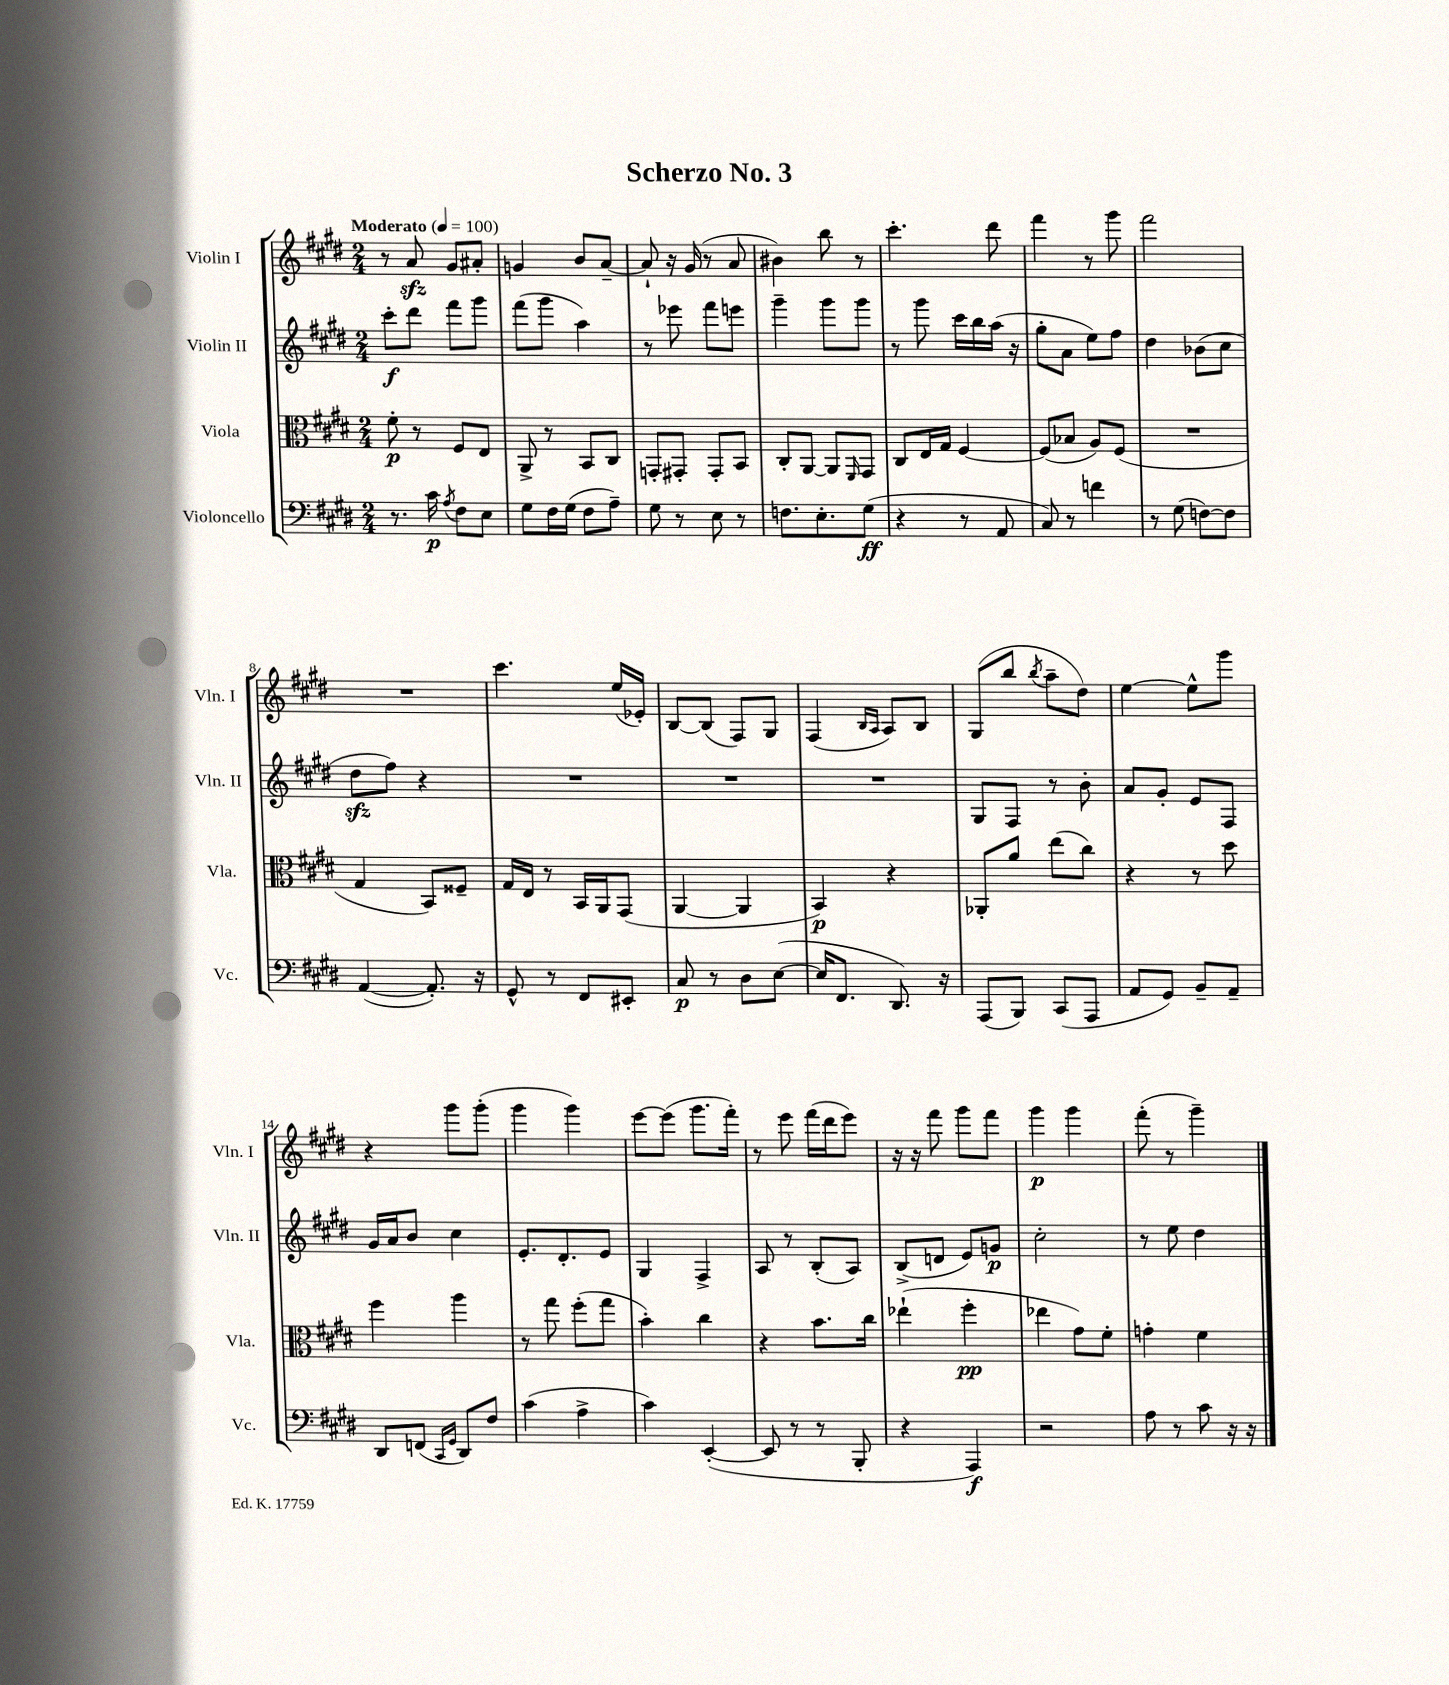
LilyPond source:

\header { title = "Scherzo No. 3" }
<<
\new StaffGroup <<
\new Staff = "s0" \with { instrumentName = "Violin I" shortInstrumentName = "Vln. I" } {
    \clef treble \key e \major \numericTimeSignature \time 2/4 \tempo "Moderato" 4 = 100
    r8 a'8\sfz gis'8 ais'8-. |
    g'4 b'8 a'8~-- |
    a'8-! r16 gis'16( r8 a'8 |
    bis'4) b''8 r8 |
    cis'''4.-. dis'''8 |
    fis'''4 r8 gis'''8 |
    fis'''2 |
    R2 |
    cis'''4. e''16( ees'16-.) |
    b8~ b8( fis8) gis8 |
    fis4( \grace { b16 a16 } a8) b8 |
    gis8( b''8 \acciaccatura { b''8 } a''8-- dis''8) |
    e''4~ e''8-^ gis'''8 |
    r4 gis'''8 gis'''8-.( |
    gis'''4 gis'''4) |
    e'''8~ e'''8( gis'''8. fis'''16-.) |
    r8 e'''8 fis'''16( dis'''16 e'''8) |
    r16 r16 fis'''8 gis'''8 fis'''8 |
    gis'''4\p gis'''4 |
    fis'''8-.( r8 gis'''4--) \bar "|." |
}
\new Staff = "s1" \with { instrumentName = "Violin II" shortInstrumentName = "Vln. II" } {
    \clef treble \key e \major \numericTimeSignature \time 2/4
    cis'''8-.\f dis'''8 fis'''8 gis'''8 |
    fis'''8( gis'''8 a''4) |
    r8 ees'''8 fis'''8 e'''8 |
    gis'''4-- gis'''8 gis'''8 |
    r8 gis'''8 cis'''16 b''16 a''16( r16 |
    gis''8-. a'8 e''8) fis''8 |
    dis''4 bes'8( cis''8 |
    dis''8\sfz fis''8) r4 |
    R2 |
    R2 |
    R2 |
    gis8 fis8 r8 b'8-. |
    a'8 gis'8-. e'8 fis8 |
    gis'16 a'16 b'8 cis''4 |
    e'8.-. dis'8.-. e'8 |
    gis4 fis4-> |
    a8 r8 b8-.( a8) |
    b8->( d'8 e'8) g'8\p |
    cis''2-. |
    r8 e''8 dis''4 \bar "|." |
}
\new Staff = "s2" \with { instrumentName = "Viola" shortInstrumentName = "Vla." } {
    \clef alto \key e \major \numericTimeSignature \time 2/4
    fis'8-.\p r8 fis8 e8 |
    a,8-> r8 b,8 cis8 |
    g,8-. gis,8-. gis,8-. b,8 |
    cis8-. a,8~ a,8 \grace { fis,16 } gis,8 |
    cis8 e16 gis16 fis4~ |
    fis8( bes8 a8) fis8( |
    R2 |
    gis4 b,8) fisis8-- |
    gis16 e16 r8 b,16 a,16 gis,8( |
    a,4~ a,4 |
    b,4\p) r4 |
    aes,8-. a'8 e''8( cis''8) |
    r4 r8 dis''8 |
    fis''4 a''4 |
    r8 gis''8 fis''8-.( gis''8 |
    b'4-.) cis''4 |
    r4 b'8. cis''16 |
    ees''4-!( fis''4-.\pp |
    ees''4 gis'8) fis'8-. |
    g'4-. fis'4 \bar "|." |
}
\new Staff = "s3" \with { instrumentName = "Violoncello" shortInstrumentName = "Vc." } {
    \clef bass \key e \major \numericTimeSignature \time 2/4
    r8. cis'16\p \acciaccatura { a8 } fis8 e8 |
    gis8 fis16 gis16( fis8 a8--) |
    gis8 r8 e8 r8 |
    f8. e8.-. gis8\ff( |
    r4 r8 a,8 |
    cis8) r8 f'4 |
    r8 gis8( f8~) f8 |
    a,4~( a,8.-.) r16 |
    gis,8-^ r8 fis,8 eis,8-. |
    cis8\p r8 dis8 e8~( |
    e16 fis,8. dis,8.) r16 |
    a,,8( b,,8) cis,8( a,,8 |
    a,8 gis,8) b,8-- a,8-- |
    dis,8 f,8( \grace { cis,16 gis,16 } dis,8) fis8 |
    cis'4( a4-> |
    cis'4) e,4~-.( |
    e,8 r8 r8 b,,8-. |
    r4 a,,4\f) |
    r2 |
    a8 r8 cis'8 r16 r16 \bar "|." |
}
>>
>>
